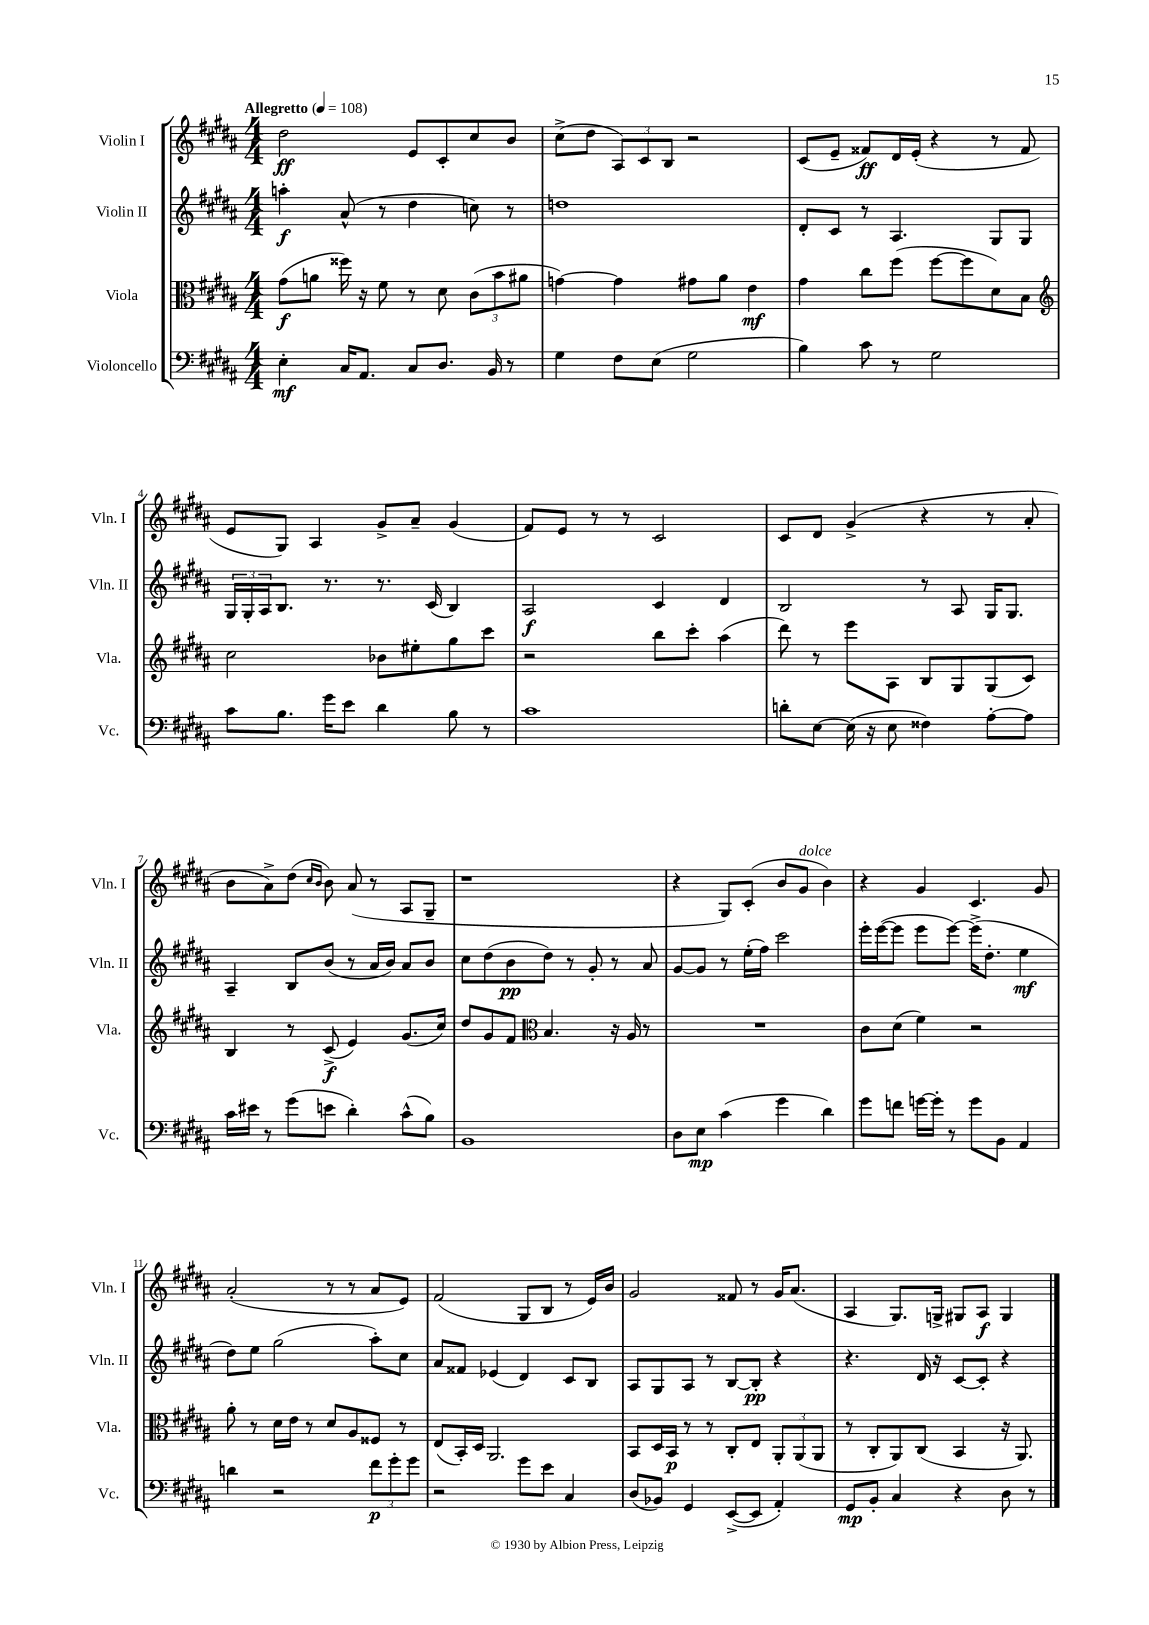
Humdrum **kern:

**kern	**dynam	**kern	**dynam	**kern	**dynam	**kern	**dynam
*part4	*part4	*part3	*part3	*part2	*part2	*part1	*part1
*staff4	*staff4	*staff3	*staff3	*staff2	*staff2	*staff1	*staff1
*I"Violoncello	*	*I"Viola	*	*I"Violin II	*	*I"Violin I	*
*I'Vc.	*	*I'Vla.	*	*I'Vln. II	*	*I'Vln. I	*
*clefF4	*	*clefC3	*	*clefG2	*	*clefG2	*
*k[f#c#g#d#a#]	*	*k[f#c#g#d#a#]	*	*k[f#c#g#d#a#]	*	*k[f#c#g#d#a#]	*
*M4/4	*	*M4/4	*	*M4/4	*	*M4/4	*
*MM108	*	*MM108	*	*MM108	*	*MM108	*
=1	=1	=1	=1	=1	=1	=1	=1
!	!	!	!	!	!	!LO:TX:a:B:t=Allegretto	!
4E'\	mf	(8g#\L	f	4aan'\	f	2dd#\	ff
.	.	8an\J	.	.	.	.	.
16C#/KL	.	16ff##X\)	.	(8a#^^/	.	.	.
8.AA#/J	.	16r	.	.	.	.	.
.	.	8f#\	.	8r	.	.	.
8C#/L	.	8r	.	4dd#\	.	8e/L	.
8.D#/J	.	8d#\	.	.	.	8c#'/	.
.	.	(12c#\L	.	8ccn\)	.	8cc#/	.
16BB/	.	.	.	.	.	.	.
.	.	12b\	.	.	.	.	.
8r	.	.	.	8r	.	8b/J	.
.	.	12a#X\J	.	.	.	.	.
=2	=2	=2	=2	=2	=2	=2	=2
4G#\	.	[4gn\)	.	1ddn	.	(8cc#^\L	.
.	.	.	.	.	.	8dd#\J	.
8F#\L	.	4g\]	.	.	.	12A#/L)	.
.	.	.	.	.	.	12c#/	.
(8E\J	.	.	.	.	.	.	.
.	.	.	.	.	.	12B/J	.
2G#\	.	8g#X\L	.	.	.	2r	.
.	.	8a#\J	.	.	.	.	.
.	.	4e\	mf	.	.	.	.
=3	=3	=3	=3	=3	=3	=3	=3
4B\)	.	4g#\	.	8d#'/L	.	(8c#/L	.
.	.	.	.	8c#/J	.	8e~/J	.
8c#\	.	8cc#\L	.	8r	.	8f##X/L)	ff
8r	.	(8ff#\J	.	4.A#/	.	16d#/L	.
.	.	.	.	.	.	(16e'/JJ	.
2G#\	.	[8ff#\L	.	.	.	4r	.
.	.	8ff#\]	.	.	.	.	.
.	.	8d#\)	.	8G#/L	.	8r	.
.	.	8B\J	.	8G#/J	.	8f##/	.
!!LO:LB:g=z
=4	=4	=4	=4	=4	=4	=4	=4
*	*	*clefG2	*	*	*	*	*
8c#\L	.	2cc#\	.	24G#/LL	.	8e/L	.
.	.	.	.	24G#'/	.	.	.
.	.	.	.	24A#/J	.	.	.
8.B\J	.	.	.	8.B/J	.	8G#/J)	.
.	.	.	.	.	.	4A#/	.
16g#\KL	.	.	.	8.r	.	.	.
8e\J	.	.	.	.	.	.	.
4d#\	.	8b-X\L	.	8.r	.	8g#^/L	.
.	.	8ee#X'\	.	.	.	8a#~/J	.
.	.	.	.	(16c#/	.	.	.
8B\	.	8gg#\	.	4B/)	.	(4g#/	.
8r	.	8ccc#\J	.	.	.	.	.
=5	=5	=5	=5	=5	=5	=5	=5
1c#	.	2r	.	2A#/	f	8f#/L)	.
.	.	.	.	.	.	8e/J	.
.	.	.	.	.	.	8r	.
.	.	.	.	.	.	8r	.
.	.	8bb\L	.	4c#/	.	2c#/	.
.	.	8ccc#'\J	.	.	.	.	.
.	.	(4aa#\	.	4d#/	.	.	.
=6	=6	=6	=6	=6	=6	=6	=6
8dn'\L	.	8ddd#\)	.	2B/	.	8c#/L	.
[8E\J	.	8r	.	.	.	8d#/J	.
(16E\]	.	8eee\L	.	.	.	(4g#^/	.
16r	.	.	.	.	.	.	.
8E\	.	8A#\J	.	.	.	.	.
4F##X\)	.	8B/L	.	8r	.	4r	.
.	.	8G#/	.	8A#/	.	.	.
[8A#'\L	.	(8G#/	.	16G#/KL	.	8r	.
.	.	.	.	8.G#/J	.	.	.
8A#\J]	.	8c#/J)	.	.	.	8a#'/	.
!!LO:LB:g=z
=7	=7	=7	=7	=7	=7	=7	=7
16c#\LL	.	4B/	.	4A#~/	.	8b\L	.
16e#X\JJ	.	.	.	.	.	.	.
8r	.	.	.	.	.	8a#^\)	.
(8g#\L	.	8r	.	8B/L	.	(8dd#\J	.
.	.	.	.	.	.	16qqcc#/LL	.
.	.	.	.	.	.	16qqb/JJ	.
8en\J	.	(8c#^/	f	(8b/J	.	8b\)	.
4d#'\)	.	4e/)	.	8r	.	(8a#/	.
.	.	.	.	16a#/LL	.	8r	.
.	.	.	.	16b/JJ)	.	.	.
(8c#^^\L	.	(8.g#/L	.	8a#/L	.	8A#/L	.
8B\J)	.	.	.	8b/J	.	8G#~/J	.
.	.	16cc#/Jk)	.	.	.	.	.
=8	=8	=8	=8	=8	=8	=8	=8
1BB	.	8dd#/L	.	8cc#\L	.	1r	.
.	.	8g#/	.	(8dd#\	.	.	.
.	.	8f#/J	.	8b\	pp	.	.
*	*	*clefC3	*	*	*	*	*
.	.	4.B/	.	8dd#\J)	.	.	.
.	.	.	.	8r	.	.	.
.	.	.	.	8g#'/	.	.	.
.	.	16r	.	8r	.	.	.
.	.	16A#/	.	.	.	.	.
.	.	8r	.	8a#/	.	.	.
=9	=9	=9	=9	=9	=9	=9	=9
8D#\L	.	1r	.	[8g#/L	.	4r	.
8E\J	mp	.	.	8g#/J]	.	.	.
(4c#\	.	.	.	8r	.	8G#/L)	.
.	.	.	.	(16ee'\LL	.	(8c#'/J	.
.	.	.	.	16ff#\JJ)	.	.	.
4g#\	.	.	.	2ccc#\	.	8b/L	.
!	!	!	!	!	!	!LO:TX:a:i:t=dolce	!
.	.	.	.	.	.	8g#/J	.
4d#\)	.	.	.	.	.	4b\)	.
=10	=10	=10	=10	=10	=10	=10	=10
8g#\L	.	8c#\L	.	16eee'\LL	.	4r	.
.	.	.	.	([16eee\J	.	.	.
8fn\J	.	(8d#\J	.	8eee\J]	.	.	.
[16gn\LL	.	4f#\)	.	8eee\L	.	4g#/	.
16g'\JJ]	.	.	.	.	.	.	.
8r	.	.	.	[8eee\J)	.	.	.
8g\L	.	2r	.	(16eee^\KL]	.	4.c#/	.
.	.	.	.	8.dd#'\J	.	.	.
8BB\J	.	.	.	.	.	.	.
4AA#/	.	.	.	4ee\	mf	.	.
.	.	.	.	.	.	8g#/	.
!!LO:LB:g=z
=11	=11	=11	=11	=11	=11	=11	=11
4dn\	.	8a#'\	.	8dd#\L)	.	(2a#'/	.
.	.	8r	.	8ee\J	.	.	.
2r	.	16d#\LL	.	(2gg#\	.	.	.
.	.	16e\JJ	.	.	.	.	.
.	.	8r	.	.	.	.	.
.	.	8d#/L	.	.	.	8r	.
.	.	8A#/	.	.	.	8r	.
12f#\L	p	8F##X/J	.	8aa#'\L)	.	8a#/L	.
12g#'\	.	.	.	.	.	.	.
.	.	8r	.	8cc#\J	.	8e/J)	.
12g#\J	.	.	.	.	.	.	.
=12	=12	=12	=12	=12	=12	=12	=12
2r	.	(8E/L	.	8a#/L	.	(2f#/	.
.	.	16BB'/L)	.	8f##X/J	.	.	.
.	.	16D#/JJ	.	.	.	.	.
.	.	2.AA#/	.	(4e-X/	.	.	.
8g#\L	.	.	.	4d#/)	.	8G#/L	.
8e\J	.	.	.	.	.	8B/J	.
4C#/	.	.	.	8c#/L	.	8r	.
.	.	.	.	8B/J	.	16e/LL)	.
.	.	.	.	.	.	16b/JJ	.
=13	=13	=13	=13	=13	=13	=13	=13
(8D#/L	.	8BB/L	.	8A#/L	.	2g#/	.
8BB-X/J)	.	16D#/L	.	8G#/	.	.	.
.	.	16BB/JJ	p	.	.	.	.
4GG#/	.	8r	.	8A#/J	.	.	.
.	.	8r	.	8r	.	.	.
([8EE^/L	.	8C#'/L	.	[8B/L	.	8f##X/	.
8EE/J]	.	8E/J	.	8B'/J]	pp	8r	.
4AA#'/)	.	12AA#'/L	.	4r	.	16g#/KL	.
.	.	.	.	.	.	(8.a#/J	.
.	.	(12AA#/	.	.	.	.	.
.	.	12AA#/J	.	.	.	.	.
=14	=14	=14	=14	=14	=14	=14	=14
8GG#/L	mp	8r	.	4.r	.	4A#/	.
8BB'/J	.	8C#'/L	.	.	.	.	.
4C#/	.	8AA#/)	.	.	.	8.G#/L)	.
.	.	(8C#/J	.	16d#/	.	.	.
.	.	.	.	16r	.	16Gn^/Jk	.
4r	.	4BB/	.	[8c#/L	.	8G#X/L	.
.	.	.	.	8c#'/J]	.	8A#/J	f
8D#\	.	16r	.	4r	.	4G#/	.
.	.	8.AA#/)	.	.	.	.	.
8r	.	.	.	.	.	.	.
==	==	==	==	==	==	==	==
*-	*-	*-	*-	*-	*-	*-	*-
